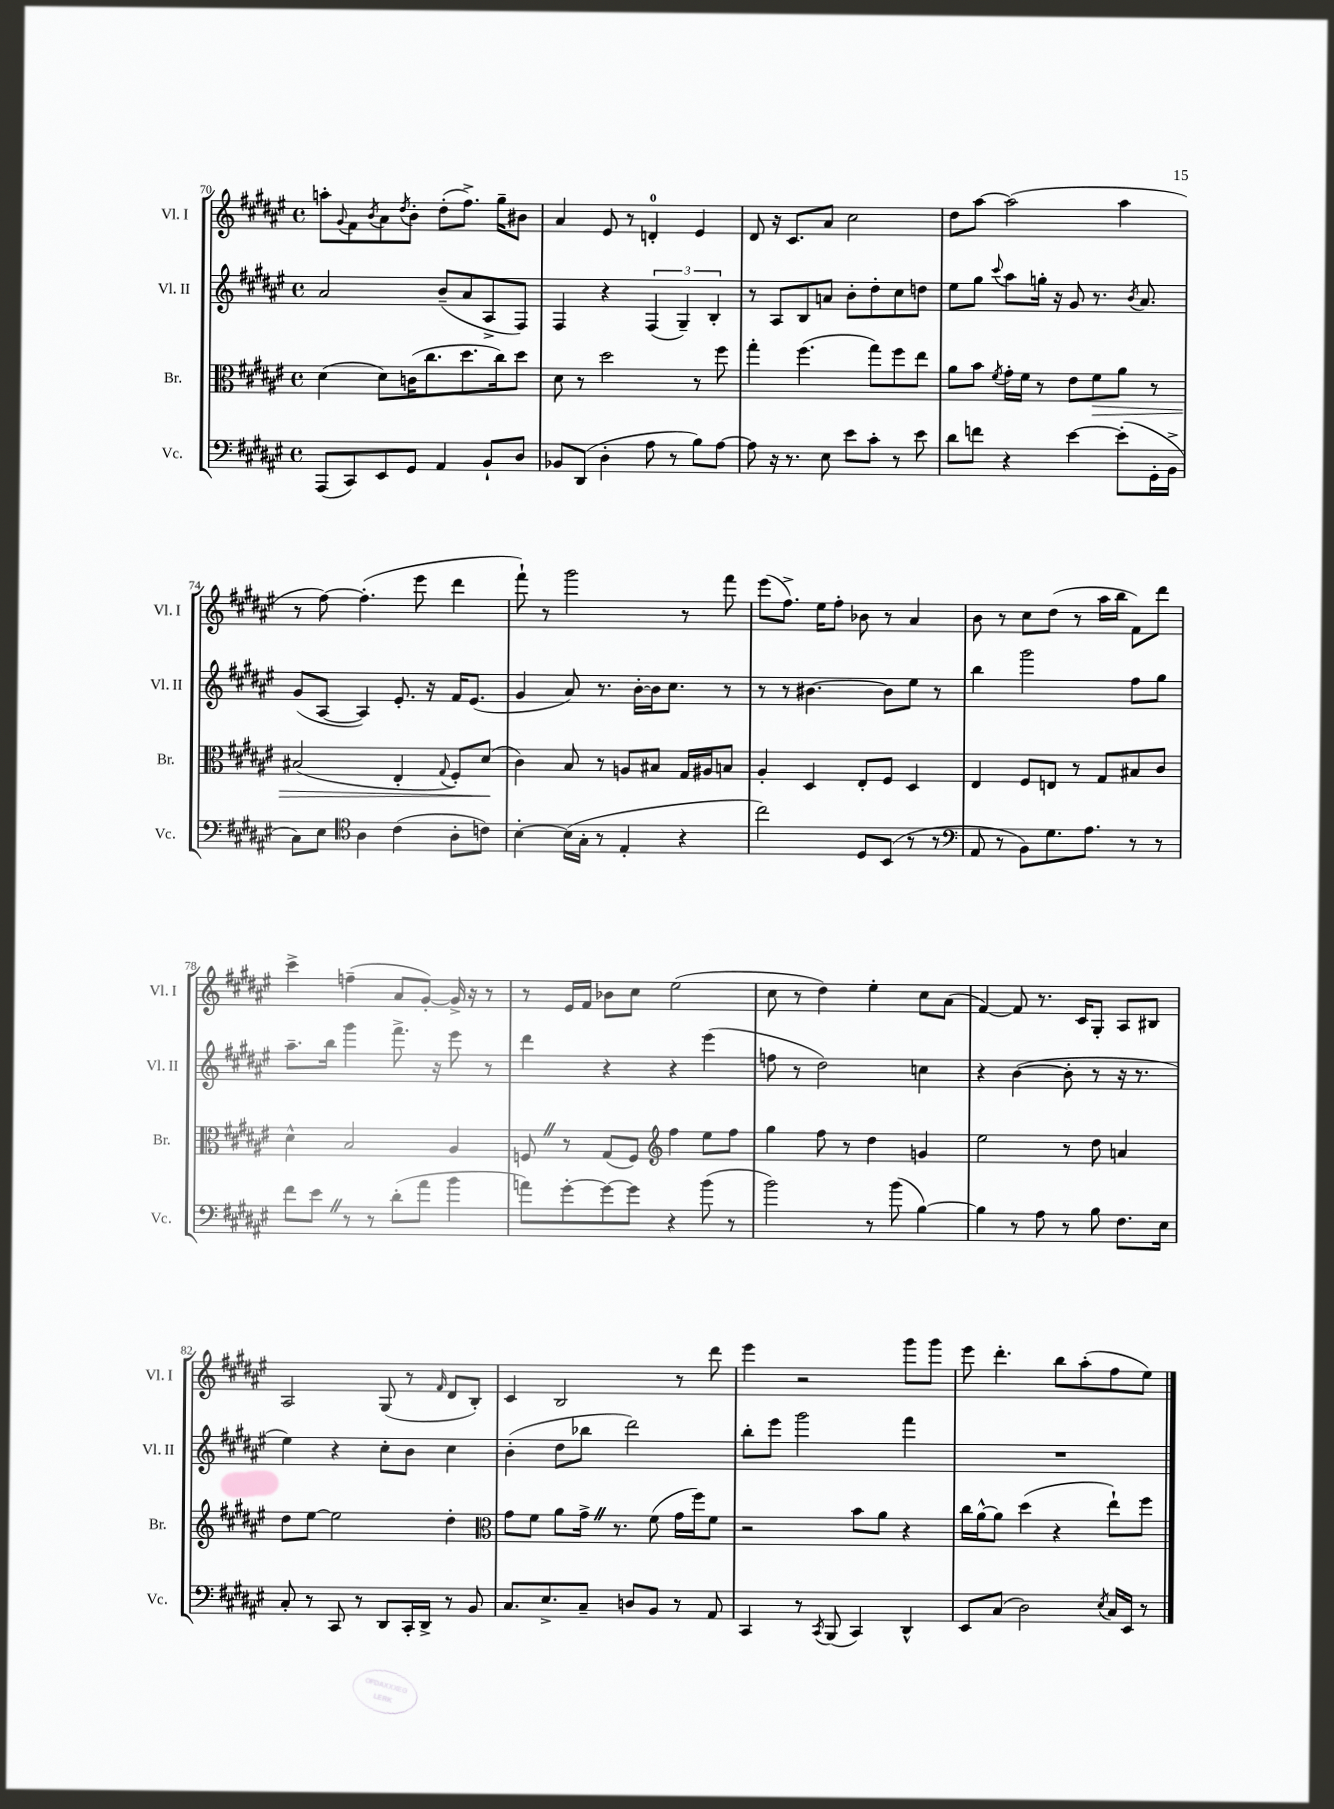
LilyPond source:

<<
\new StaffGroup <<
\new Staff = "s0" \with { instrumentName = "Vl. I" shortInstrumentName = "Vl. I" } {
    \clef treble \key fis \major \defaultTimeSignature \time 4/4
    a''8-. \appoggiatura { gis'8 } fis'8 \acciaccatura { b'8 } ais'8 \acciaccatura { dis''8 } b'8-. dis''8-.( fis''8.->) gis''16-- bis'8 |
    ais'4 eis'8 r8 d'4-0-. eis'4 |
    dis'8 r16 cis'8. ais'8 cis''2 |
    dis''8 ais''8~ ais''2( ais''4 |
    r8 fis''8~) fis''4.-.( eis'''8 dis'''4 |
    fis'''8-!) r8 gis'''2 r8 fis'''8 |
    eis'''8( fis''8.->) eis''16 fis''8-. bes'8 r8 ais'4 |
    b'8 r8 cis''8 dis''8( r8 ais''16 b''16 fis'8) dis'''8 |
    cis'''4-> f''4--( ais'8 gis'8~-.) gis'16-> r16 r8 |
    r8 eis'16 fis'16 bes'8 cis''8 eis''2( |
    cis''8 r8 dis''4) eis''4-. cis''8 ais'8( |
    fis'4~) fis'8 r8. cis'16 gis8-. ais8 bis8 |
    ais2 gis8( r8 \grace { fis'16 } dis'8 b8-.) |
    cis'4 b2 r8 dis'''8 |
    eis'''4 r2 gis'''8 gis'''8 |
    eis'''8 dis'''4.-. b''8 ais''8-.( fis''8 eis''8) \bar "|." |
}
\new Staff = "s1" \with { instrumentName = "Vl. II" shortInstrumentName = "Vl. II" } {
    \clef treble \key fis \major \defaultTimeSignature \time 4/4
    ais'2 b'8--( ais'8 ais8-> fis8) |
    fis4 r4 \tuplet 3/2 { fis4( gis4--) b4-. } |
    r8 ais8 b8 a'8 b'8-. dis''8-. cis''8 d''8 |
    eis''8 gis''8 \appoggiatura { cis'''8 } ais''8 g''16-. r16 gis'8 r8. \acciaccatura { b'8 } ais'8. |
    gis'8( ais8~ ais4) eis'8.-. r16 fis'16 eis'8.( |
    gis'4 ais'8) r8. b'16~-. b'16 cis''8. r8 |
    r8 r8 bis'4.~ bis'8 eis''8 r8 |
    b''4 gis'''2 fis''8 gis''8 |
    ais''8.-- b''16 gis'''4 fis'''8.-> r16 eis'''8 r8 |
    dis'''4 r4 r4 eis'''4( |
    f''8 r8 dis''2) c''4 |
    r4 b'4~( b'8-. r8 r16 r8. |
    eis''4) r4 cis''8-. b'8 cis''4 |
    b'4-.( dis''8 bes''8 dis'''2) |
    b''8-. eis'''8 gis'''2 fis'''4 |
    R1 \bar "|." |
}
\new Staff = "s2" \with { instrumentName = "Br." shortInstrumentName = "Br." } {
    \clef alto \key fis \major \defaultTimeSignature \time 4/4
    dis'4( dis'8) c'16( cis''8. dis''8. cis''16) dis''8 |
    dis'8 r8 dis''2 r8 fis''8 |
    gis''4-. fis''4.( gis''8) fis''8 eis''8 |
    ais'8 b'8 \acciaccatura { fis'8 } gis'16-. fis'16 r8 eis'8 fis'8\> ais'8 r8 |
    bis2( eis4-. \appoggiatura { gis8 } fis8-.) dis'8\!( |
    cis'4) b8 r8 a8 bis8 gis16 ais16 b8 |
    ais4-. dis4 eis8-. fis8 dis4 |
    eis4 fis8 e8 r8 gis8 bis8 cis'8 |
    dis'4-^ b2 ais4 |
    f8 \once \override BreathingSign.text = \markup { \musicglyph "scripts.caesura.straight" } \breathe r8 gis8( f8) \clef treble fis''4 eis''8 fis''8 |
    gis''4 fis''8 r8 dis''4 g'4 |
    eis''2 r8 dis''8 a'4 |
    dis''8 eis''8~ eis''2 dis''4-. |
    \clef alto gis'8 fis'8 ais'8 gis'16-> \once \override BreathingSign.text = \markup { \musicglyph "scripts.caesura.straight" } \breathe r8. fis'8( gis'16 fis''16) fis'8 |
    r2 b'8 ais'8 r4 |
    cis''16 ais'16~-^ ais'8 dis''4( r4 eis''8-!) fis''8 \bar "|." |
}
\new Staff = "s3" \with { instrumentName = "Vc." shortInstrumentName = "Vc." } {
    \clef bass \key fis \major \defaultTimeSignature \time 4/4
    ais,,8( cis,8) eis,8 gis,8 ais,4 b,8-! dis8 |
    bes,8 dis,8( dis4-. ais8 r8 b8) ais8~ |
    ais8 r16 r8. eis8 eis'8 cis'8-. r8 eis'8 |
    dis'8 f'8 r4 eis'4~ eis'8-.( gis,16-. b,16-> |
    cis8) eis8 \clef tenor ais4 cis'4( ais8-. c'8) |
    b4~-. b16( gis16-. r8 eis4-. r4 |
    cis''2) dis8 b,8( r8 r8 |
    \clef bass ais,8 r8 b,8) gis8. ais8. r8 r8 |
    fis'8 eis'8 \once \override BreathingSign.text = \markup { \musicglyph "scripts.caesura.straight" } \breathe r8 r8 dis'8-.( ais'8 b'4 |
    a'8) gis'8~-. gis'8~ gis'8 r4 b'8( r8 |
    b'2) r8 b'8( b4~) |
    b4 r8 ais8 r8 b8 fis8. eis16 |
    cis8-. r8 cis,8 r8 dis,8 cis,16-. dis,16-> r8 b,8 |
    cis8. eis8.-> cis8-- d8 b,8 r8 ais,8 |
    cis,4 r8 \acciaccatura { cis,8 } b,,8( cis,4) dis,4-^ |
    eis,8 cis8( dis2) \acciaccatura { eis8 } cis16 eis,16 r8 \bar "|." |
}
>>
>>
\layout { \context { \Score currentBarNumber = #70 } }
